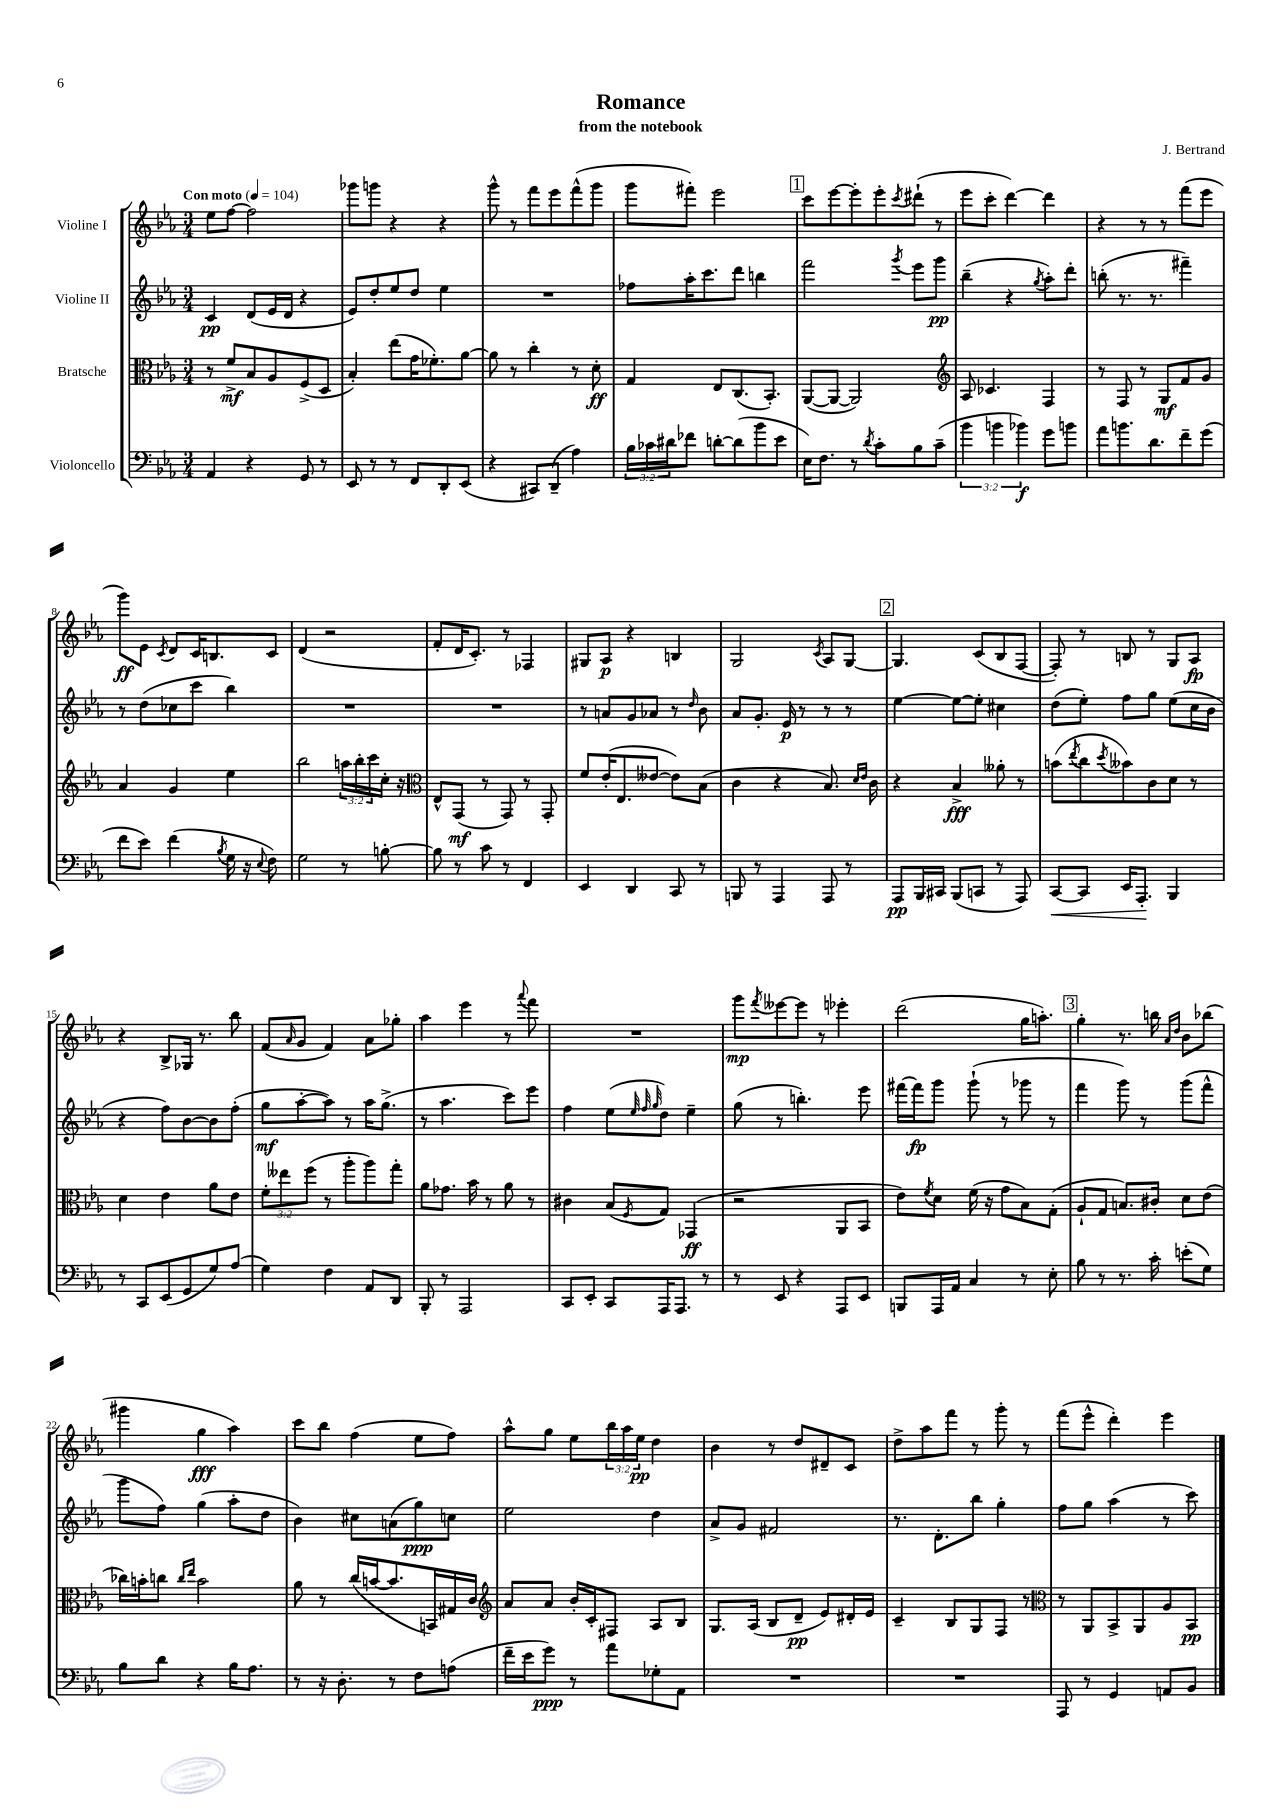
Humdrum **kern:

**kern	**dynam	**kern	**dynam	**kern	**dynam	**kern	**dynam
*part4	*part4	*part3	*part3	*part2	*part2	*part1	*part1
*staff4	*staff4	*staff3	*staff3	*staff2	*staff2	*staff1	*staff1
*I"Violoncello	*	*I"Bratsche	*	*I"Violine II	*	*I"Violine I	*
*clefF4	*	*clefC3	*	*clefG2	*	*clefG2	*
*k[b-e-a-]	*	*k[b-e-a-]	*	*k[b-e-a-]	*	*k[b-e-a-]	*
*M3/4	*	*M3/4	*	*M3/4	*	*M3/4	*
*MM104	*	*MM104	*	*MM104	*	*MM104	*
=1	=1	=1	=1	=1	=1	=1	=1
!	!	!	!	!	!	!LO:TX:a:B:t=Con moto	!
4AA-/	.	8r	.	4c/	pp	8ee-\L	.
.	.	8f^/L	mf	.	.	[8ff\J	.
4r	.	8B-/	.	(8d/L	.	2ff\]	.
.	.	8A-/	.	16e-/L	.	.	.
.	.	.	.	16d/JJ	.	.	.
8GG/	.	(8F^/	.	4r	.	.	.
8r	.	8D/J	.	.	.	.	.
=2	=2	=2	=2	=2	=2	=2	=2
8EE-/	.	4B-'/)	.	8e-/L)	.	8ggg-X\L	.
8r	.	.	.	8dd'/	.	8gggn\J	.
8r	.	(8ee-\L	.	8ee-/	.	4r	.
8FF/L	.	16g\K	.	8dd/J	.	.	.
.	.	8.f-X'\)	.	.	.	.	.
8DD'/	.	.	.	4ee-\	.	4r	.
(8EE-/J	.	[8a-\J	.	.	.	.	.
=3	=3	=3	=3	=3	=3	=3	=3
4r	.	8a-\]	.	2.r	.	8ggg^^\	.
.	.	8r	.	.	.	8r	.
8CC#X/L)	.	4cc'\	.	.	.	8fff\L	.
(8DD~/J	.	.	.	.	.	8eee-\	.
4A-\)	.	8r	.	.	.	(8fff^^\	.
.	.	8d'\	ff	.	.	8ggg\J	.
=4	=4	=4	=4	=4	=4	=4	=4
24B-\LL	.	4G/	.	8ff-X\L	.	8ggg\L	.
24c-X\	.	.	.	.	.	.	.
24d#X\J	.	.	.	.	.	.	.
8f-X\J	.	.	.	16aa-'\K	.	8fff#X'\J)	.
.	.	.	.	8.ccc\	.	.	.
[8dn'\L	.	8E-/L	.	.	.	2eee-\	.
(8d\]	.	(8.C/	.	8ddd\J	.	.	.
8b-\	.	.	.	4bbn\	.	.	.
.	.	8.BB-'/J)	.	.	.	.	.
8e-\J	.	.	.	.	.	.	.
!!LO:REH:place=s1:t=1
=5	=5	=5	=5	=5	=5	=5	=5
16E-\KL)	.	([8AA-/L	.	2fff\	.	8ccc\L	.
8.F\J	.	.	.	.	.	.	.
.	.	8AA-/J_	.	.	.	[8eee-\	.
8r	.	2AA-/])	.	.	.	8eee-'\]	.
8qd/	.	.	.	.	.	.	.
8c'\L	.	.	.	.	.	8eee-'\	.
.	.	.	.	8qggg/	.	8qccc/	.
8B-\	.	.	.	8eee-\L	.	(8ddd#X`\J	.
(8c~\J	.	.	.	8ggg\J	pp	8r	.
=6	=6	=6	=6	=6	=6	=6	=6
*	*	*clefG2	*	*	*	*	*
6b-\	.	8A-/	.	(4bb-~\	.	8eee-\L	.
.	.	4.c-X/	.	.	.	8ccc'\J	.
6bn\	.	.	.	.	.	.	.
.	.	.	.	4r	.	[4ddd\)	.
6b-X\)	f	.	.	.	.	.	.
.	.	.	.	8qgg/	.	.	.
8g\L	.	4F/	.	8aa-'\L)	.	4ddd\]	.
8bn\J	.	.	.	8ddd'\J	.	.	.
=7	=7	=7	=7	=7	=7	=7	=7
8a-\L	.	8r	.	(8bbn'\	.	4r	.
8.bn\	.	8F/	.	8.r	.	.	.
.	.	8r	.	.	.	8r	.
8.d\	.	.	.	8.r	.	.	.
.	.	8G/L	mf	.	.	8r	.
8f~\	.	8f/	.	4fff#X~\)	.	(8fff\L	.
(8g\J	.	8g/J	.	.	.	8eee-\J	.
!!LO:LB:g=z
=8	=8	=8	=8	=8	=8	=8	=8
8f\L	.	4a-/	.	8r	.	8ggg\L)	ff
8e-\J)	.	.	.	(8dd\L	.	8e-\J	.
.	.	.	.	.	.	8qc/	.
(4f\	.	4g/	.	8cc-X\	.	8d/L	.
.	.	.	.	8ccc\J	.	16c/K	.
.	.	.	.	.	.	8.Bn/	.
8qB-/	.	.	.	.	.	.	.
16G\	.	4ee-\	.	4bb-\)	.	.	.
16r	.	.	.	.	.	.	.
8qqE-/	.	.	.	.	.	.	.
8F\)	.	.	.	.	.	8c/J	.
=9	=9	=9	=9	=9	=9	=9	=9
2G\	.	2bb-\	.	2.r	.	(4d/	.
.	.	.	.	.	.	2r	.
8r	.	24aan\LL	.	.	.	.	.
.	.	24bb-'\	.	.	.	.	.
.	.	24ccc\	.	.	.	.	.
[8Bn'\	.	16cc'\JJ	.	.	.	.	.
.	.	16r	.	.	.	.	.
=10	=10	=10	=10	=10	=10	=10	=10
*	*	*clefC3	*	*	*	*	*
8B\]	.	8E-^^/L	.	2.r	.	8f'/L	.
8r	.	(8GG/J	mf	.	.	16d/K	.
.	.	.	.	.	.	8.c'/J)	.
8c\	.	8r	.	.	.	.	.
8r	.	8GG/)	.	.	.	8r	.
4FF/	.	8r	.	.	.	4F-X/	.
.	.	8GG'/	.	.	.	.	.
=11	=11	=11	=11	=11	=11	=11	=11
4EE-/	.	8f/L	.	8r	.	8G#X/L	.
.	.	(16e-'/K	.	8an/L	.	8A-/J	p
.	.	8.E-/	.	.	.	.	.
4DD/	.	.	.	8g/	.	4r	.
.	.	[8e--X/J	.	8a-X/J	.	.	.
8CC/	.	8e--\L])	.	8r	.	4Bn/	.
.	.	.	.	16qqdd/	.	.	.
8r	.	(8B-\J	.	8b-\	.	.	.
=12	=12	=12	=12	=12	=12	=12	=12
8BBBn/	.	4c\	.	8a-/L	.	2G/	.
8r	.	.	.	8.g'/J	.	.	.
4AAA-/	.	4r	.	.	.	.	.
.	.	.	.	16e-/	p	.	.
.	.	.	.	8r	.	.	.
.	.	.	.	.	.	8qc/	.
8AAA-/	.	8.B-/)	.	8r	.	8A-/L	.
8r	.	.	.	8r	.	[8G/J	.
.	.	16qqd/LL	.	.	.	.	.
.	.	16qqe-/JJ	.	.	.	.	.
.	.	16c\	.	.	.	.	.
!!LO:REH:place=s1:t=2
=13	=13	=13	=13	=13	=13	=13	=13
8AAA-/L	pp	4r	.	[4ee-\	.	4.G/]	.
16BBB-/L	.	.	.	.	.	.	.
16CC#X/JJ	.	.	.	.	.	.	.
(8BBB-/L	.	4B-^/	fff	8ee-\L_	.	.	.
8CCn/J	.	.	.	8ee-'\J]	.	(8c/L	.
8r	.	8a--X'\	.	4cc#X\	.	8B-/	.
8AAA-/)	.	8r	.	.	.	[8F/J	.
=14	=14	=14	=14	=14	=14	=14	=14
!	!LO:HP:b	!	!	!	!	!	!
[8CC/L	<	(8bn\L	.	(8dd\L	.	8F'/])	.
.	.	8qee-/	.	.	.	.	.
8CC/J]	.	8cc\	.	8ee-'\J)	.	8r	.
.	.	8qdd/	.	.	.	.	.
16EE-/KL	.	8b--X\)	.	8ff\L	.	8Bn/	.
8.AAA-'/J	.	.	.	.	.	.	.
.	.	8c\	.	8gg\J	.	8r	.
4BBB-/	[	8d\J	.	(8ee-\L	.	8G/L	.
.	.	8r	.	16cc\L	.	8A-/J	fp
.	.	.	.	16b-\JJ	.	.	.
!!LO:LB:g=z
=15	=15	=15	=15	=15	=15	=15	=15
8r	.	4d\	.	4r	.	4r	.
8CC/L	.	.	.	.	.	.	.
(8EE-/	.	4e-\	.	8ff\L)	.	8B-^/L	.
8GG/	.	.	.	[8b-\	.	16G-X/Jk	.
.	.	.	.	.	.	8.r	.
8G/)	.	8a-\L	.	8b-\]	.	.	.
(8A-/J	.	8e-\J	.	(8ff'\J	.	8bb-\	.
=16	=16	=16	=16	=16	=16	=16	=16
4G\)	.	12f'\L	.	8gg\L	mf	(8f/L	.
.	.	12ee--X\	.	.	.	.	.
.	.	.	.	.	.	16qqa-/	.
.	.	.	.	[8aa-'\	.	8g/J	.
.	.	(12ff\J	.	.	.	.	.
4F\	.	8r	.	8aa-\J])	.	4f/)	.
.	.	8aa-'\L	.	8r	.	.	.
8AA-/L	.	8aa-\)	.	16aa-\KL	.	8a-\L	.
.	.	.	.	(8.gg^\J	.	.	.
8DD/J	.	8gg'\J	.	.	.	8gg-X'\J	.
=17	=17	=17	=17	=17	=17	=17	=17
8BBB-'/	.	8a-\L	.	8r	.	4aa-\	.
8r	.	8.g-X\J	.	4.aa-\	.	.	.
2AAA-/	.	.	.	.	.	4eee-\	.
.	.	16b-\	.	.	.	.	.
.	.	8r	.	.	.	.	.
.	.	8a-\	.	8ccc\L)	.	8r	.
.	.	.	.	.	.	8qqaaa-/	.
.	.	8r	.	8eee-\J	.	8fff\	.
=18	=18	=18	=18	=18	=18	=18	=18
8CC/L	.	4c#X\	.	4ff\	.	2.r	.
8EE-'/J	.	.	.	.	.	.	.
8CC/L	.	(8B-/L	.	(8ee-\L	.	.	.
.	.	.	.	32qqee-/	.	.	.
.	.	.	.	32qqff/	.	.	.
.	.	8qF/	.	32qqgg/	.	.	.
16AAA-/K	.	8G/J)	.	8dd\J)	.	.	.
8.AAA-/J	.	.	.	.	.	.	.
.	.	(4GG-X/	ff	4ee-~\	.	.	.
8r	.	.	.	.	.	.	.
=19	=19	=19	=19	=19	=19	=19	=19
8r	.	2r	.	(8gg\	.	8ggg\L	mp
.	.	.	.	.	.	8qfff/	.
8EE-/	.	.	.	8r	.	[8eee--X\	.
4r	.	.	.	4.bbn'\)	.	8eee--\J]	.
.	.	.	.	.	.	8r	.
8AAA-/L	.	8AA-/L	.	.	.	4eee-X'\	.
8EE-/J	.	8BB-/J	.	8eee-\	.	.	.
=20	=20	=20	=20	=20	=20	=20	=20
8BBBn/L	.	8e-\L)	.	[16fff#X\LL	.	(2ddd\	.
.	.	.	.	16fff#\J]	fp	.	.
.	.	8qf/	.	.	.	.	.
16AAA-/L	.	8d\J	.	8ggg\J	.	.	.
16AA-/JJ	.	.	.	.	.	.	.
4C/	.	(16f\	.	(8ggg`\	.	.	.
.	.	16r	.	.	.	.	.
.	.	8g\L	.	8r	.	.	.
8r	.	8B-\)	.	8ggg-X\	.	16gg\KL	.
.	.	.	.	.	.	8.aan'\J)	.
8E-'\	.	(8G'\J	.	8r	.	.	.
!!LO:REH:place=s1:t=3
=21	=21	=21	=21	=21	=21	=21	=21
8B-\	.	8A-`/L	.	4fff\	.	4gg'\	.
8r	.	8G/J	.	.	.	.	.
8.r	.	8.Bn/L)	.	8ggg\)	.	8.r	.
.	.	.	.	8r	.	.	.
16c'\	.	16c#X'/Jk	.	.	.	16bbn\	.
.	.	.	.	.	.	16qqa-/LL	.
.	.	.	.	.	.	16qqdd/JJ	.
(8en'\L	.	8d\L	.	(8ggg\L	.	8b-\L	.
8G\J)	.	(8e-\J	.	8fff^^\J	.	(8bb-X\J	.
!!LO:LB:g=z
=22	=22	=22	=22	=22	=22	=22	=22
8B-\L	.	16cc-X\LL)	.	8ggg\L	.	4ggg#X\	.
.	.	16bn'\J	.	.	.	.	.
8d\J	.	8ccn\J	.	8ff\J)	.	.	.
.	.	16qqcc/LL	.	.	.	.	.
.	.	16qqee-/JJ	.	.	.	.	.
4r	.	2b\	.	(4gg\	.	4gg\	fff
16B-\KL	.	.	.	8aa-'\L	.	4aa-\)	.
8.A-\J	.	.	.	.	.	.	.
.	.	.	.	8dd\J	.	.	.
=23	=23	=23	=23	=23	=23	=23	=23
8r	.	8a-\	.	4b-\)	.	8ccc\L	.
16r	.	8r	.	.	.	8bb-\J	.
8.D'\	.	.	.	.	.	.	.
.	.	(16cc/LL	.	8cc#X\L	.	(4ff\	.
.	.	[16bn/J	.	.	.	.	.
8r	.	8.b/]	.	(8an\	.	.	.
8F\L	.	.	.	8gg\)	ppp	8ee-\L	.
.	.	16BBn/L)	.	.	.	.	.
(8An\J	.	16G#X/	.	8ccn\J	.	8ff\J)	.
.	.	16c/JJ	.	.	.	.	.
=24	=24	=24	=24	=24	=24	=24	=24
*	*	*clefG2	*	*	*	*	*
16f~\LL	.	8a-/L	.	2ee-\	.	8aa-^^\L	.
16e-\J	.	.	.	.	.	.	.
8g\J)	ppp	8a-/J	.	.	.	8gg\J	.
8r	.	16b-'/LL	.	.	.	8ee-\L	.
.	.	16c'/J	.	.	.	.	.
8a-\L	.	8F#X/J	.	.	.	24bb-\L	.
.	.	.	.	.	.	24aa-\	.
.	.	.	.	.	.	24ee-\JJ	pp
8G-X'\	.	8A-/L	.	4dd\	.	4dd\	.
8AA-\J	.	8B-/J	.	.	.	.	.
=25	=25	=25	=25	=25	=25	=25	=25
2.r	.	8.G/L	.	8a-^/L	.	4b-\	.
.	.	.	.	8g/J	.	.	.
.	.	(16A-/Jk	.	.	.	.	.
.	.	8B-/L	.	2f#X/	.	8r	.
.	.	8d~/J	pp	.	.	8dd/L	.
.	.	8e-/L)	.	.	.	8d#X~/	.
.	.	16d#X'/L	.	.	.	8c/J	.
.	.	16e-/JJ	.	.	.	.	.
=26	=26	=26	=26	=26	=26	=26	=26
2.r	.	4c~/	.	8.r	.	8dd^\L	.
.	.	.	.	.	.	8aa-\	.
.	.	.	.	8.d'\L	.	.	.
.	.	8B-/L	.	.	.	8fff\J	.
.	.	8G/	.	8bb-\J	.	8r	.
.	.	8F/J	.	4gg'\	.	8ggg'\	.
.	.	8r	.	.	.	8r	.
=27	=27	=27	=27	=27	=27	=27	=27
*	*	*clefC3	*	*	*	*	*
8AAA-/	.	8r	.	8ff\L	.	(8fff\L	.
8r	.	8AA-/L	.	8gg\J	.	8eee-^^\J	.
4GG/	.	8BB-^/	.	(4aa-\	.	4ddd'\)	.
.	.	8AA-/	.	.	.	.	.
8AAn/L	.	8A-/	.	8r	.	4eee-\	.
8BB-/J	.	8BB-/J	pp	8ccc\)	.	.	.
==	==	==	==	==	==	==	==
*-	*-	*-	*-	*-	*-	*-	*-
